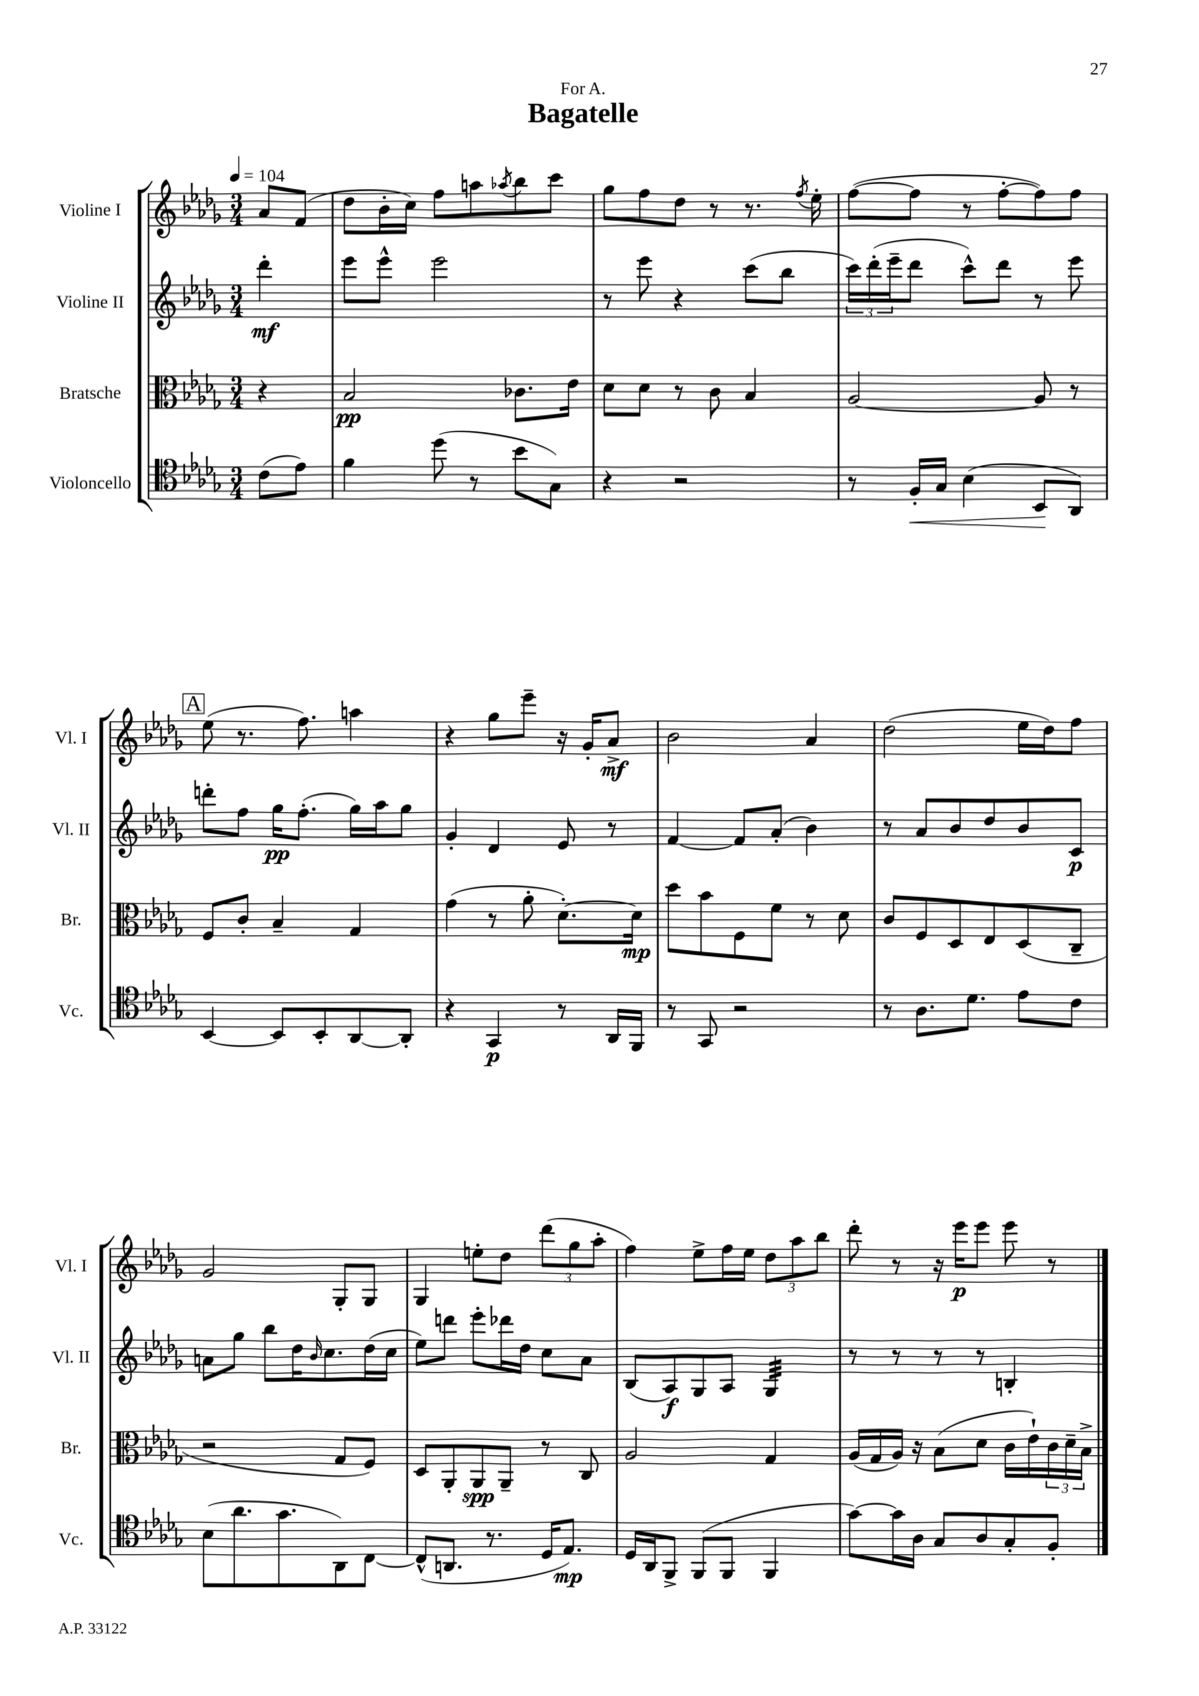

**kern	**dynam	**kern	**dynam	**kern	**dynam	**kern	**dynam
*part4	*part4	*part3	*part3	*part2	*part2	*part1	*part1
*staff4	*staff4	*staff3	*staff3	*staff2	*staff2	*staff1	*staff1
*I"Violoncello	*	*I"Bratsche	*	*I"Violine II	*	*I"Violine I	*
*I'Vc.	*	*I'Br.	*	*I'Vl. II	*	*I'Vl. I	*
*clefC4	*	*clefC3	*	*clefG2	*	*clefG2	*
*k[b-e-a-d-g-]	*	*k[b-e-a-d-g-]	*	*k[b-e-a-d-g-]	*	*k[b-e-a-d-g-]	*
*M3/4	*	*M3/4	*	*M3/4	*	*M3/4	*
*MM104	*	*MM104	*	*MM104	*	*MM104	*
=	=	=	=	=	=	=	=
(8c\L	.	4r	.	4ddd-'\	mf	8a-/L	.
8e-\J)	.	.	.	.	.	(8f/J	.
=1	=1	=1	=1	=1	=1	=1	=1
4f\	.	2B-/	pp	8eee-\L	.	8dd-\L	.
.	.	.	.	8eee-^^\J	.	16b-'\L	.
.	.	.	.	.	.	16cc\JJ)	.
(8dd-\	.	.	.	2eee-\	.	8ff\L	.
8r	.	.	.	.	.	8aan\	.
.	.	.	.	.	.	8qaa-X/	.
8b-\L	.	8.c-X\L	.	.	.	8bb-\	.
8G-\J)	.	.	.	.	.	8ccc\J	.
.	.	16e-\Jk	.	.	.	.	.
=2	=2	=2	=2	=2	=2	=2	=2
4r	.	8d-\L	.	8r	.	8gg-\L	.
.	.	8d-\J	.	8eee-\	.	8ff\	.
2r	.	8r	.	4r	.	8dd-\J	.
.	.	8c\	.	.	.	8r	.
.	.	4B-/	.	(8ccc\L	.	8.r	.
.	.	.	.	8bb-\J	.	.	.
.	.	.	.	.	.	8qff/	.
.	.	.	.	.	.	16ee-'\	.
=3	=3	=3	=3	=3	=3	=3	=3
8r	.	[2A-/	.	24ccc\LL)	.	([8ff\L	.
.	.	.	.	(24ddd-'\	.	.	.
.	.	.	.	24eee-~\J	.	.	.
!	!LO:HP:b	!	!	!	!	!	!
16F'/LL	<	.	.	8ddd-\J	.	8ff\J]	.
16G-/JJ	.	.	.	.	.	.	.
(4B-\	.	.	.	8ccc^^\L)	.	8r	.
.	.	.	.	8ddd-\J	.	[8ff'\L	.
8BB-/L	.	8A-/]	.	8r	.	8ff\])	.
8AA-/J)	[	8r	.	8eee-\	.	8ff\J	.
!!LO:LB:g=z
!!LO:REH:place=s1:t=A
=4	=4	=4	=4	=4	=4	=4	=4
[4BB-/	.	8F/L	.	8dddn'\L	.	(8ee-\	.
.	.	8c'/J	.	8ff\J	.	8.r	.
8BB-/L]	.	4B-~/	.	16gg-\KL	pp	.	.
.	.	.	.	(8.ff'\J	.	8.ff\)	.
8BB-'/	.	.	.	.	.	.	.
[8AA-/	.	4G-/	.	16gg-\LL)	.	4aan\	.
.	.	.	.	16aa-\J	.	.	.
8AA-'/J]	.	.	.	8gg-\J	.	.	.
=5	=5	=5	=5	=5	=5	=5	=5
4r	.	(4g-\	.	4g-'/	.	4r	.
4GG-/	p	8r	.	4d-/	.	8gg-\L	.
.	.	8a-'\	.	.	.	8eee-~\J	.
8r	.	[8.d-'\L)	.	8e-/	.	16r	.
.	.	.	.	.	.	16g-'/KL	.
16AA-/LL	.	.	.	8r	.	8a-^/J	mf
16FF/JJ	.	16d-\Jk]	mp	.	.	.	.
=6	=6	=6	=6	=6	=6	=6	=6
8r	.	8dd-\L	.	[4f/	.	2b-\	.
8GG-/	.	8b-\	.	.	.	.	.
2r	.	8F\	.	8f/L]	.	.	.
.	.	8f\J	.	(8a-'/J	.	.	.
.	.	8r	.	4b-\)	.	4a-/	.
.	.	8d-\	.	.	.	.	.
=7	=7	=7	=7	=7	=7	=7	=7
8r	.	8c/L	.	8r	.	(2dd-\	.
8.A-\L	.	8F/	.	8a-/L	.	.	.
.	.	8D-/	.	8b-/	.	.	.
8.d-\J	.	.	.	.	.	.	.
.	.	8E-/	.	8dd-/	.	.	.
8e-\L	.	(8D-/	.	8b-/	.	16ee-\LL	.
.	.	.	.	.	.	16dd-\J)	.
8c\J	.	8C~/J	.	8c/J	p	8ff\J	.
!!LO:LB:g=z
=8	=8	=8	=8	=8	=8	=8	=8
(8B-\L	.	2r	.	8an\L	.	2g-/	.
8.a-\	.	.	.	8gg-\J	.	.	.
.	.	.	.	8bb-\L	.	.	.
8.g-\	.	.	.	.	.	.	.
.	.	.	.	16dd-\K	.	.	.
.	.	.	.	16qqb-/	.	.	.
.	.	.	.	8.cc\	.	.	.
8AA-\)	.	8G-/L	.	.	.	8G-'/L	.
[8C\J	.	8F/J)	.	(16dd-\L	.	8G-/J	.
.	.	.	.	16cc\JJ	.	.	.
=9	=9	=9	=9	=9	=9	=9	=9
(8C^^/L]	.	8D-/L	.	8ee-\L)	.	4G-/	.
8.AAn/J	.	8AA-'/	.	8dddn\J	.	.	.
.	.	8AA-/	spp	8eee-'\L	.	8een'\L	.
8.r	.	.	.	.	.	.	.
.	.	8AA-~/J	.	16ddd-X\L	.	8dd-\J	.
.	.	.	.	16dd-\JJ	.	.	.
16D-/KL	.	8r	.	8cc\L	.	(12ddd-\L	.
8.E-/J)	mp	.	.	.	.	.	.
.	.	.	.	.	.	12gg-\	.
.	.	8C/	.	8a-\J	.	.	.
.	.	.	.	.	.	12aa-'\J	.
=10	=10	=10	=10	=10	=10	=10	=10
16D-/LL	.	2A-/	.	(8B-/L	.	4ff\)	.
16AA-/J	.	.	.	.	.	.	.
8FF^/J	.	.	.	8A-/)	f	.	.
(8FF/L	.	.	.	8G-/	.	8ee-^\L	.
8FF/J	.	.	.	8A-/J	.	16ff\L	.
.	.	.	.	.	.	16ee-\JJ	.
*	*	*	*	*tremolo	*	*	*
4FF/	.	4G-/	.	32G-/LLL	.	12dd-\L	.
.	.	.	.	32G-/	.	.	.
.	.	.	.	32G-/	.	.	.
.	.	.	.	.	.	12aa-\	.
.	.	.	.	32G-/	.	.	.
.	.	.	.	32G-/	.	.	.
.	.	.	.	32G-/	.	.	.
.	.	.	.	.	.	12bb-\J	.
.	.	.	.	32G-/	.	.	.
.	.	.	.	32G-/JJJ	.	.	.
*	*	*	*	*Xtremolo	*	*	*
=11	=11	=11	=11	=11	=11	=11	=11
[8g-\L)	.	(16A-/LL	.	8r	.	8ddd-'\	.
.	.	16G-/	.	.	.	.	.
16g-\L]	.	16A-/JJ)	.	8r	.	8r	.
16A-\JJ	.	16r	.	.	.	.	.
8G-/L	.	(8B-\L	.	8r	.	16r	.
.	.	.	.	.	.	16eee-\KL	p
8A-/	.	8d-\J	.	8r	.	8eee-\J	.
8G-'/	.	16c\LL	.	4Bn'/	.	8eee-\	.
.	.	16e-`\)	.	.	.	.	.
8F'/J	.	24c\	.	.	.	8r	.
.	.	24d-~\	.	.	.	.	.
.	.	24B-^\JJ	.	.	.	.	.
==	==	==	==	==	==	==	==
*-	*-	*-	*-	*-	*-	*-	*-
